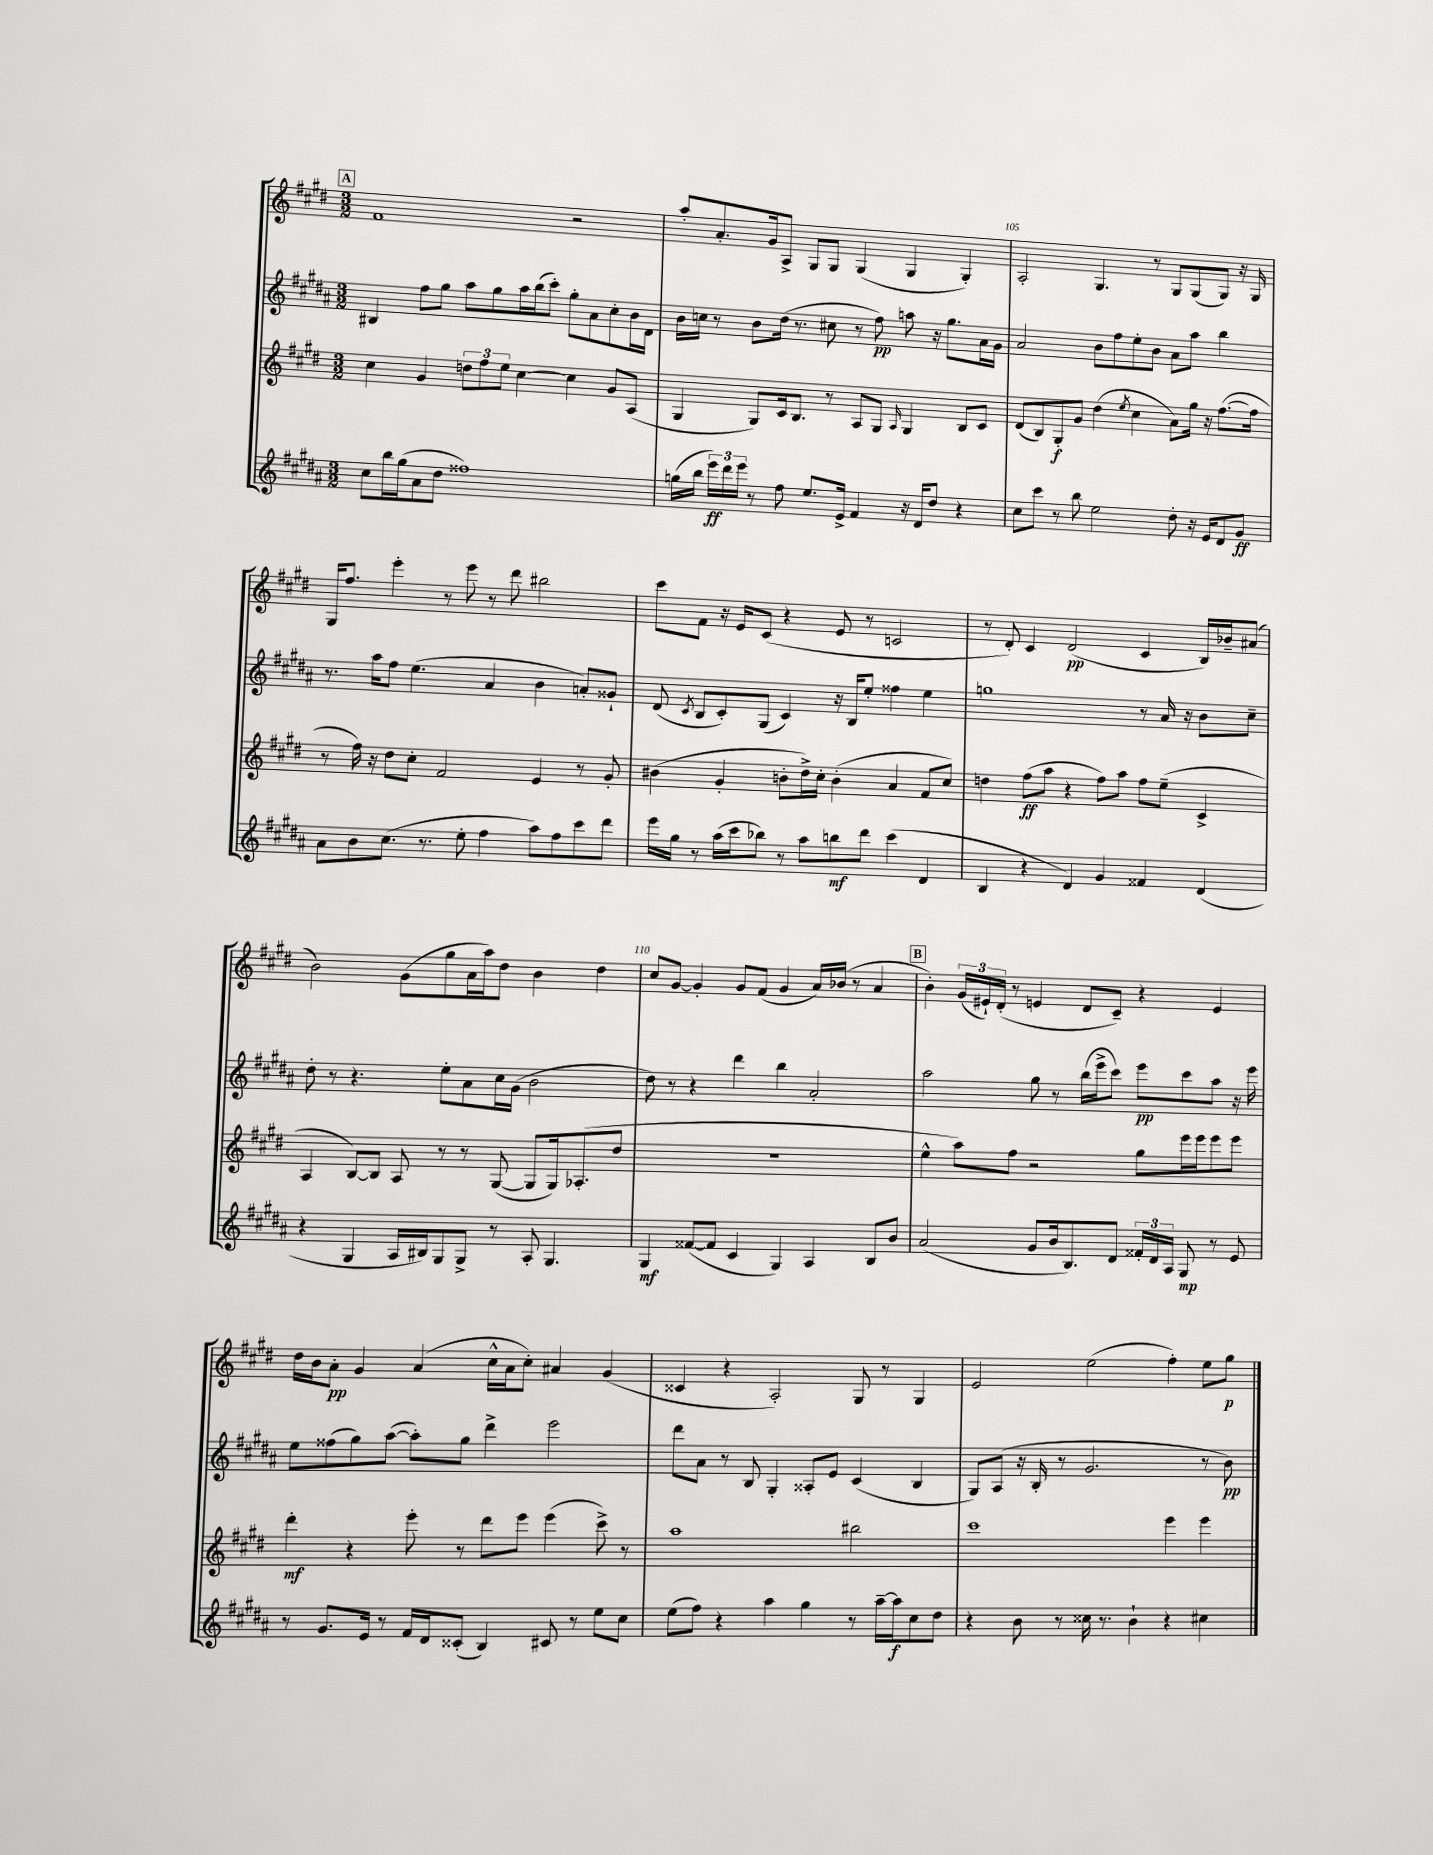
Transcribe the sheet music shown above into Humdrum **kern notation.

**kern	**kern	**kern	**kern
*staff4	*staff3	*staff2	*staff1
*clefG2	*clefG2	*clefG2	*clefG2
*k[f#c#g#d#a#]	*k[f#c#g#d#]	*k[f#c#g#d#a#]	*k[f#c#g#d#]
*M3/2	*M3/2	*M3/2	*M3/2
8cc#	4cc#	4B#	1f#
16bb	.	.	.
(16gg#	.	.	.
8a#	4g#	8ff#	.
8dd#	.	8gg#	.
1ff##)	12dd	8aa#	.
.	12ff#	.	.
.	.	8gg#	.
.	12ee	.	.
.	[4cc#	16aa#	.
.	.	(16bb	.
.	.	8ccc#')	.
.	4cc#]	8gg#'	2r
.	.	8a#	.
.	8g#	8cc#'	.
.	(8A	16b	.
.	.	16d#	.
=	=	=	=
(16gg	4G#	16b	8aa'
16bb	.	16cc	.
24eee)	.	8r	8.a'
24ddd#	.	.	.
24eee	.	.	.
8r	8G#)	8b	.
.	.	.	16g#
8ff#	16c#	(16dd#	8A^
.	8.B	8.r	.
8.ee	.	.	8G#
.	8r	8cc#	8G#
16e^	.	.	.
4f#	8A	8r	(4G#
.	8G#	8ff#)	.
.	16qqA	.	.
16r	4G#	8aa	4G#
16d#	.	.	.
8dd#	.	16r	.
.	.	8.gg#	.
4r	8B	.	4G#')
.	8c#	16a#	.
.	.	16g#	.
=	=	=	=
8cc#	(8d#	2a#	2A'
8ccc#	8B)	.	.
8r	8G#'	.	.
8bb	8g#	.	.
2ee	(4dd#	8b	4.G#
.	.	8ff#	.
.	8qee	.	.
.	4cc#	8ee'	.
.	.	8b	8r
8dd#'	8a)	8a#	8G#
16r	16gg#	8aa#	(8G#
16e	16r	.	.
8d#	([8.ff#	4bb	8G#)
8g#	.	.	16r
.	16ff#]	.	16G#
=	=	=	=
8a#	8r	8.r	16G#
.	.	.	8.ff#
8b	16ff#)	.	.
.	16r	16aa#	.
(8.cc#	8dd#	8ff#	4eee'
.	8cc#'	(4.ee	.
8.r	.	.	.
.	2f#	.	8r
8ee'	.	.	8eee
4ff#	.	4a#	8r
.	.	.	8ddd#
8aa#)	4e	4b	2bb#
8ff#	.	.	.
8ccc#	8r	8a')	.
8ddd#	8g#'	8g##`	.
=	=	=	=
16eee	(4b#	(8d#	8ccc#
16gg#	.	.	.
.	.	8qc#	.
8r	.	8B	8f#
(16aa#	4g#'	8c#')	16r
16ccc#	.	.	16e
8bb-)	.	(8G#	(8c#
8r	8b'	4c#)	4r
8aa#	16dd#^)	.	.
.	16cc#'	.	.
8bb	(4b'	16r	8e
.	.	16B	.
8ddd#	.	8ee'	8r
(4ccc#	4a	4ff##	2c
4d#	8f#	4ee	.
.	8cc#)	.	.
=	=	=	=
4B	4dd	1gg	8r
.	.	.	8d#')
4r	(8ff#	.	4c#
.	8aa	.	.
4d#)	4r	.	(2d#
4g#	8ff#)	.	.
.	8aa	.	.
4f##	8ff#	8r	4c#
.	(8ee~	16a#	.
.	.	16r	.
(4d#	4c#^	8b	16B)
.	.	.	16b-~
.	.	8cc#~	(8a#
=	=	=	=
4r	4A	8dd#'	2b)
.	.	8r	.
4G#	[8B)	4.r	.
.	8B]	.	.
16A#	8A	.	(8g#
16B#)	.	.	.
8G#	8r	8ee'	8gg#
8G#^	8r	8a#	16a
.	.	.	16aa)
8r	([8G#	16cc#	8dd#
.	.	(16g#	.
8A#'	8G#]	2b	4b
4.G#	16G#)	.	.
.	(8.A-'	.	.
.	.	.	4dd#
.	8dd#	.	.
=	=	=	=
4G#	1.r	8dd#)	8cc#
.	.	8r	[8g#
([8f##	.	4r	4g#']
8f##]	.	.	.
4c#	.	4ddd#	8g#
.	.	.	(8f#
4G#)	.	4bb	4g#
4A#	.	2a#'	16a)
.	.	.	(16b-
.	.	.	8r
8B	.	.	4a
8b	.	.	.
=	=	=	=
(2a#	4ee^^	2aa#	4b')
.	8aa)	.	(24g#
.	.	.	24e#`)
.	.	.	(24d#'
.	8ff#	.	8r
8g#	2r	8gg#	4e
16b	.	8r	.
8.B)	.	.	.
.	.	(16bb	8d#
.	.	16eee^	.
8d#	.	8ccc#)	8c#~)
24f##'	8gg#	8eee	4r
24d#	.	.	.
24A#	.	.	.
8G#	16eee	8ccc#	.
.	16eee	.	.
8r	8eee	8aa#	4e
8e	8eee	16r	.
.	.	16eee	.
=	=	=	=
8r	4ddd#'	8ee	16dd#
.	.	.	16b
8.g#	.	(8ff##	8a'
.	4r	8gg#)	4g#
16e	.	.	.
8r	.	([8aa#	.
16f#	8eee'	8aa#'])	(4a
16d#	.	.	.
(8c##'	8r	8gg#	.
4B)	8ddd#	4ddd#^	16cc#^^
.	.	.	16a
.	8eee	.	8cc#')
8c#	(4eee	2eee	4a#
8r	.	.	.
8ee	8ccc#^)	.	(4g#
8cc#	8r	.	.
=	=	=	=
(8ee	1aa	8ddd#	4c##
8ff#)	.	8a#	.
4r	.	8r	4r
.	.	8B	.
4aa#	.	4G#'	2A')
4gg#	.	8A##'	.
.	.	8e	.
8r	2bb#	(4c#	8G#
[16aa#~	.	.	8r
16aa#]	.	.	.
8cc#	.	4B	4G#
8dd#	.	.	.
=	=	=	=
4r	1ccc#	8G#)	2e
.	.	(8A#	.
8b	.	16r	.
.	.	16B'	.
8r	.	8r	.
16cc##	.	2.g#	(2ee
8.r	.	.	.
4b`	.	.	.
4r	4eee	.	4ff#')
4cc#	4eee	8r	8ee
.	.	8b)	8gg#
==	==	==	==
*-	*-	*-	*-
